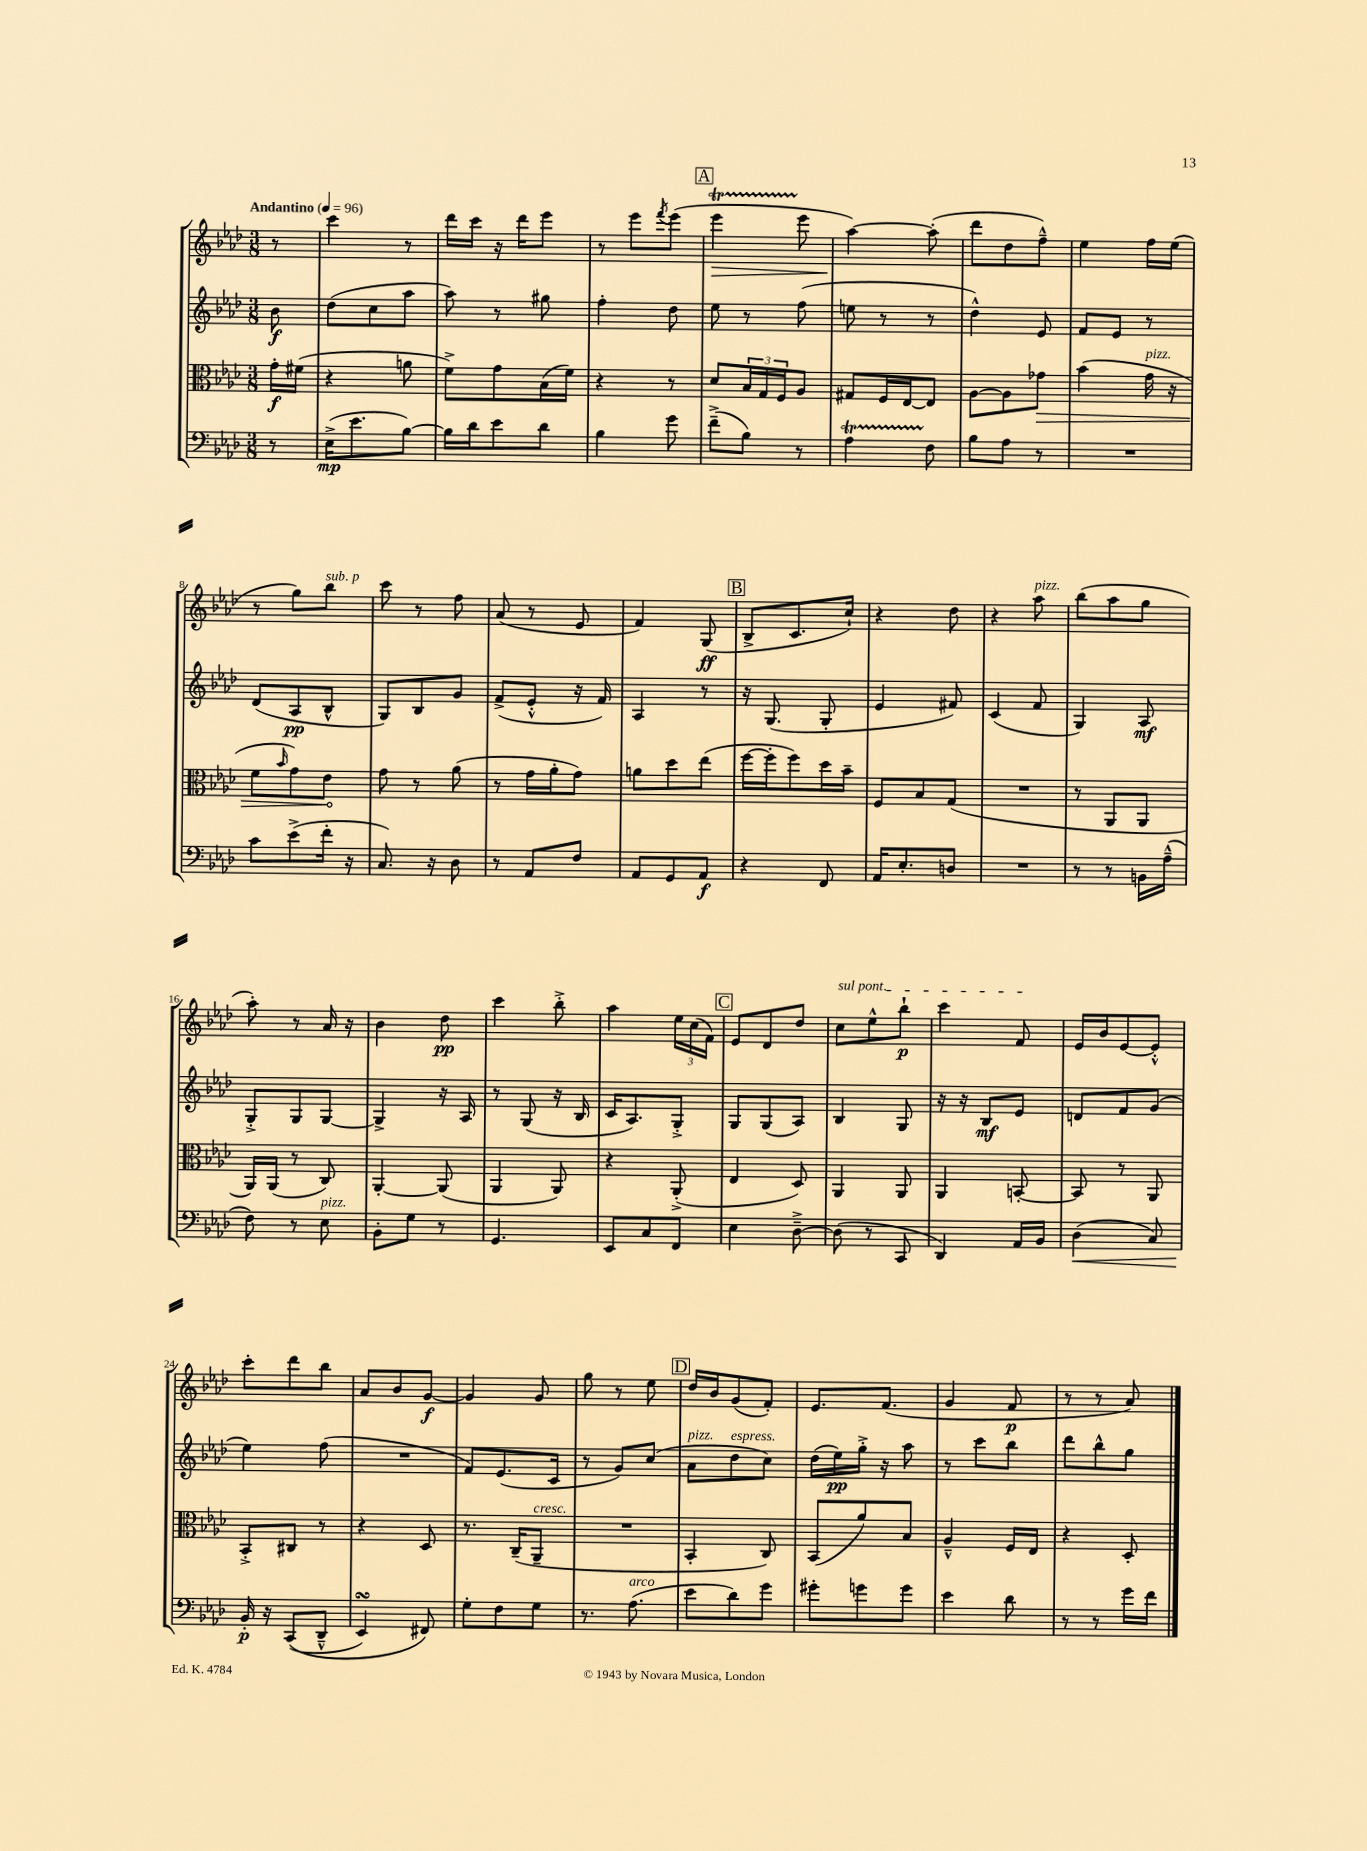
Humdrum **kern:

**kern	**dynam	**kern	**dynam	**kern	**dynam	**kern	**dynam
*part4	*part4	*part3	*part3	*part2	*part2	*part1	*part1
*staff4	*staff4	*staff3	*staff3	*staff2	*staff2	*staff1	*staff1
*clefF4	*	*clefC3	*	*clefG2	*	*clefG2	*
*k[b-e-a-d-]	*	*k[b-e-a-d-]	*	*k[b-e-a-d-]	*	*k[b-e-a-d-]	*
*M3/8	*	*M3/8	*	*M3/8	*	*M3/8	*
*MM96	*	*MM96	*	*MM96	*	*MM96	*
=	=	=	=	=	=	=	=
!	!	!	!	!	!	!LO:TX:a:B:t=Andantino	!
8r	.	16g'\LL	f	8b-\	f	8r	.
.	.	(16f#X\JJ	.	.	.	.	.
=1	=1	=1	=1	=1	=1	=1	=1
(16E-^\KL	mp	4r	.	(8dd-\L	.	4ccc\	.
8.e-\	.	.	.	.	.	.	.
.	.	.	.	8cc\	.	.	.
[8B-\J)	.	8an\	.	8aa-\J	.	8r	.
=2	=2	=2	=2	=2	=2	=2	=2
16B-\LL]	.	8f^\L)	.	8aa-\)	.	16ddd-\LL	.
16d-\J	.	.	.	.	.	16ccc\JJ	.
8e-\	.	8g\	.	8r	.	16r	.
.	.	.	.	.	.	16ddd-\KL	.
8d-\J	.	(16B-\L	.	8gg#X\	.	8eee-\J	.
.	.	16f\JJ)	.	.	.	.	.
=3	=3	=3	=3	=3	=3	=3	=3
4B-\	.	4r	.	4ff'\	.	8r	.
.	.	.	.	.	.	8eee-\L	.
.	.	.	.	.	.	8qfff/	.
8g\	.	8r	.	8dd-\	.	(8eee-\J	.
!!LO:REH:place=s1:t=A
=4	=4	=4	=4	=4	=4	=4	=4
!	!	!	!	!	!	!	!LO:HP:b
(8f~^\L	.	8d-/L	.	8ee-\	.	4eee-T\	>
8B-\J)	.	24B-/L	.	8r	.	.	.
.	.	24G/	.	.	.	.	.
.	.	24F/J	.	.	.	.	.
8r	.	8A-/J	.	(8ff\	.	8eee-\	.
=5	=5	=5	=5	=5	=5	=5	=5
4A-T\	.	8G#X/L	.	8een\	.	[4aa-\)	.
.	.	16F/L	.	8r	.	.	.
.	.	[16E-/J	.	.	.	.	.
8F\	.	8E-/J]	.	8r	.	(8aa-'\]	]
=6	=6	=6	=6	=6	=6	=6	=6
8B-\L	.	[8A-\L	.	4dd-^^\)	.	8ddd-\L	.
8A-\J	.	8A-\]	.	.	.	8dd-\	.
!	!	!	!LO:HP:b	!	!	!	!
8r	.	8g-X\J	>	8e-/	.	8ff~^^\J)	.
=7	=7	=7	=7	=7	=7	=7	=7
4.r	.	(4b-\	.	8f/L	.	4ee-\	.
.	.	.	.	8e-/J	.	.	.
!	!	!LO:TX:a:i:t=pizz.	!	!	!	!	!
.	.	16g\	.	8r	.	16ff\LL	.
.	.	16r	.	.	.	(16ee-\JJ	.
!!LO:LB:g=z
=8	=8	=8	=8	=8	=8	=8	=8
8c\L	.	8f\L	.	(8d-/L	.	8r	.
.	.	16qqb-/	.	.	.	.	.
(8e-^\	.	8g\)	.	8A-/	pp	8gg\L)	.
!	!	!	!	!	!	!LO:TX:a:i:t=sub. p	!
16f'\Jk	.	8e-\J	.	8B-^^/J	.	8bb-\J	.
16r	.	.	.	.	.	.	.
.	.	.	]	.	.	.	.
=9	=9	=9	=9	=9	=9	=9	=9
8.C/)	.	8g\	.	8G/L)	.	8ccc\	.
.	.	8r	.	8B-/	.	8r	.
16r	.	.	.	.	.	.	.
8D-\	.	(8a-\	.	8g/J	.	8ff\	.
=10	=10	=10	=10	=10	=10	=10	=10
8r	.	8r	.	(8f^/L	.	(8a-/	.
8AA-/L	.	16g\LL	.	8e-'^^/J	.	8r	.
.	.	16a-'\J	.	.	.	.	.
8F/J	.	8g\J)	.	16r	.	8e-/	.
.	.	.	.	16f/)	.	.	.
=11	=11	=11	=11	=11	=11	=11	=11
8AA-/L	.	8an\L	.	4A-/	.	4f/)	.
8GG/	.	8dd-\	.	.	.	.	.
8AA-/J	f	(8ee-\J	.	8r	.	(8G/	ff
!!LO:REH:place=s1:t=B
=12	=12	=12	=12	=12	=12	=12	=12
4r	.	[16ff\LL	.	16r	.	8B-^/L	.
.	.	16ff'\J]	.	(8.G/	.	.	.
.	.	8ff\)	.	.	.	8.c/	.
8FF/	.	16dd-\L	.	8G'/	.	.	.
.	.	16b-~\JJ	.	.	.	16cc`/Jk)	.
=13	=13	=13	=13	=13	=13	=13	=13
16AA-/KL	.	8F/L	.	4e-/	.	4r	.
8.E-'/	.	.	.	.	.	.	.
.	.	8B-/	.	.	.	.	.
8Dn/J	.	(8G/J	.	8f#X/)	.	8dd-\	.
=14	=14	=14	=14	=14	=14	=14	=14
4.r	.	4.r	.	(4c/	.	4r	.
!	!	!	!	!	!	!LO:TX:a:i:t=pizz.	!
.	.	.	.	8f/	.	8aa-\	.
=15	=15	=15	=15	=15	=15	=15	=15
8r	.	8r	.	4G/)	.	(8bb-\L	.
8r	.	8AA-/L	.	.	.	8aa-\	.
16BBn\LL	.	8AA-/J	.	8A-/	mf	8gg\J	.
(16A-~^^\JJ	.	.	.	.	.	.	.
!!LO:LB:g=z
=16	=16	=16	=16	=16	=16	=16	=16
8F\)	.	16AA-/LL)	.	8G'^/L	.	8aa-'\)	.
.	.	(16AA-/JJ	.	.	.	.	.
8r	.	8r	.	8G/	.	8r	.
!LO:TX:a:i:t=pizz.	!	!	!	!	!	!	!
8E-\	.	8C/)	.	[8G/J	.	16a-/	.
.	.	.	.	.	.	16r	.
=17	=17	=17	=17	=17	=17	=17	=17
8BB-'\L	.	[4AA-'/	.	4G^/]	.	4b-\	.
8G\J	.	.	.	.	.	.	.
8r	.	(8AA-/]	.	16r	.	8dd-\	pp
.	.	.	.	16A-/	.	.	.
=18	=18	=18	=18	=18	=18	=18	=18
4.GG/	.	4AA-/	.	8r	.	4ccc\	.
.	.	.	.	(8G/	.	.	.
.	.	8AA-/)	.	16r	.	8bb-'^\	.
.	.	.	.	16B-/	.	.	.
=19	=19	=19	=19	=19	=19	=19	=19
8EE-/L	.	4r	.	16c/KL	.	4aa-\	.
.	.	.	.	8.A-/)	.	.	.
8C/	.	.	.	.	.	.	.
8FF/J	.	(8AA-'^/	.	8G'^/J	.	24ee-\LL	.
.	.	.	.	.	.	(24cc\	.
.	.	.	.	.	.	24f\JJ)	.
!!LO:REH:place=s1:t=C
=20	=20	=20	=20	=20	=20	=20	=20
4E-\	.	4E-/	.	8G/L	.	8e-/L	.
.	.	.	.	(8G/	.	8d-/	.
[8D-~^\	.	8D-/)	.	8A-/J)	.	8dd-/J	.
=21	=21	=21	=21	=21	=21	=21	=21
!	!	!	!	!	!	!LO:TX:a:i:t=sul pont.	!
(8D-\]	.	4AA-/	.	4B-/	.	8cc\L	.
8r	.	.	.	.	.	8ee-^^\	.
8CC/	.	8AA-/	.	8G/	.	8bb-`\J	p
=22	=22	=22	=22	=22	=22	=22	=22
4DD-/)	.	4AA-/	.	16r	.	4ccc\	.
.	.	.	.	16r	.	.	.
.	.	.	.	8B-/L	mf	.	.
16AA-/LL	.	[8BBn'/	.	8e-/J	.	8f/	.
16BB-/JJ	.	.	.	.	.	.	.
=23	=23	=23	=23	=23	=23	=23	=23
!	!LO:HP:b	!	!	!	!	!	!
(4D-\	<	8BB/]	.	8dn/L	.	16e-/LL	.
.	.	.	.	.	.	16b-/J	.
.	.	8r	.	8f/	.	[8e-/	.
8C/)	.	8AA-/	.	(8g/J	.	8e-'^^/J]	.
!!LO:LB:g=z
=24	=24	=24	=24	=24	=24	=24	=24
16BB-'/	p	8BB-'^/L	.	4ee-\)	.	8ccc'\L	.
16r	[	.	.	.	.	.	.
((8CC/L	.	8C#X/J	.	.	.	8ddd-\	.
8DD-~^^/J	.	8r	.	(8ff\	.	8bb-\J	.
=25	=25	=25	=25	=25	=25	=25	=25
4EE-sSSS/)	.	4r	.	4.r	.	8a-/L	.
.	.	.	.	.	.	8b-/	.
8FF#X/)	.	8D-/	.	.	.	[8g/J	f
=26	=26	=26	=26	=26	=26	=26	=26
8G'\L	.	8.r	.	8f/L)	.	4g/]	.
8F\	.	.	.	(8.e-/	.	.	.
.	.	(16C~/KL	.	.	.	.	.
!	!	!LO:TX:a:i:t=cresc.	!	!	!	!	!
8G\J	.	8AA-~/J	.	.	.	8g/	.
.	.	.	.	16c/Jk	.	.	.
=27	=27	=27	=27	=27	=27	=27	=27
8.r	.	4.r	.	8r	.	8gg\	.
.	.	.	.	8g/L)	.	8r	.
!LO:TX:a:i:t=arco	!	!	!	!	!	!	!
(8.A-\	.	.	.	.	.	.	.
.	.	.	.	(8cc/J	.	8ee-\	.
!!LO:REH:place=s1:t=D
=28	=28	=28	=28	=28	=28	=28	=28
!	!	!	!	!LO:TX:a:i:t=pizz.	!	!	!
8e-\L	.	4BB-'/	.	8a-\L	.	16dd-/LL	.
.	.	.	.	.	.	16b-/J	.
!	!	!	!	!LO:TX:a:i:t=espress.	!	!	!
8d-\)	.	.	.	8dd-\	.	(8g/	.
8g\J	.	8C/)	.	8cc\J)	.	8f'/J)	.
=29	=29	=29	=29	=29	=29	=29	=29
8g#X'\L	.	(8BB-/L	.	(16dd-\LL	.	8.e-/L	.
.	.	.	.	16ee-\)	pp	.	.
8gn\	.	8a-/)	.	16gg'^\JJ	.	.	.
.	.	.	.	16r	.	(8.f/J	.
8g\J	.	8B-/J	.	8aa-\	.	.	.
=30	=30	=30	=30	=30	=30	=30	=30
4e-\	.	4A-~^^/	.	8r	.	4g/	.
.	.	.	.	8ccc\L	.	.	.
8d-\	.	16F/LL	.	8bb-\J	.	8f/	p
.	.	16E-/JJ	.	.	.	.	.
=31	=31	=31	=31	=31	=31	=31	=31
8r	.	4r	.	8ddd-\L	.	8r	.
8r	.	.	.	8bb-^^\	.	8r	.
16g\LL	.	8D-'/	.	8gg\J	.	8a-/)	.
16f\JJ	.	.	.	.	.	.	.
==	==	==	==	==	==	==	==
*-	*-	*-	*-	*-	*-	*-	*-
